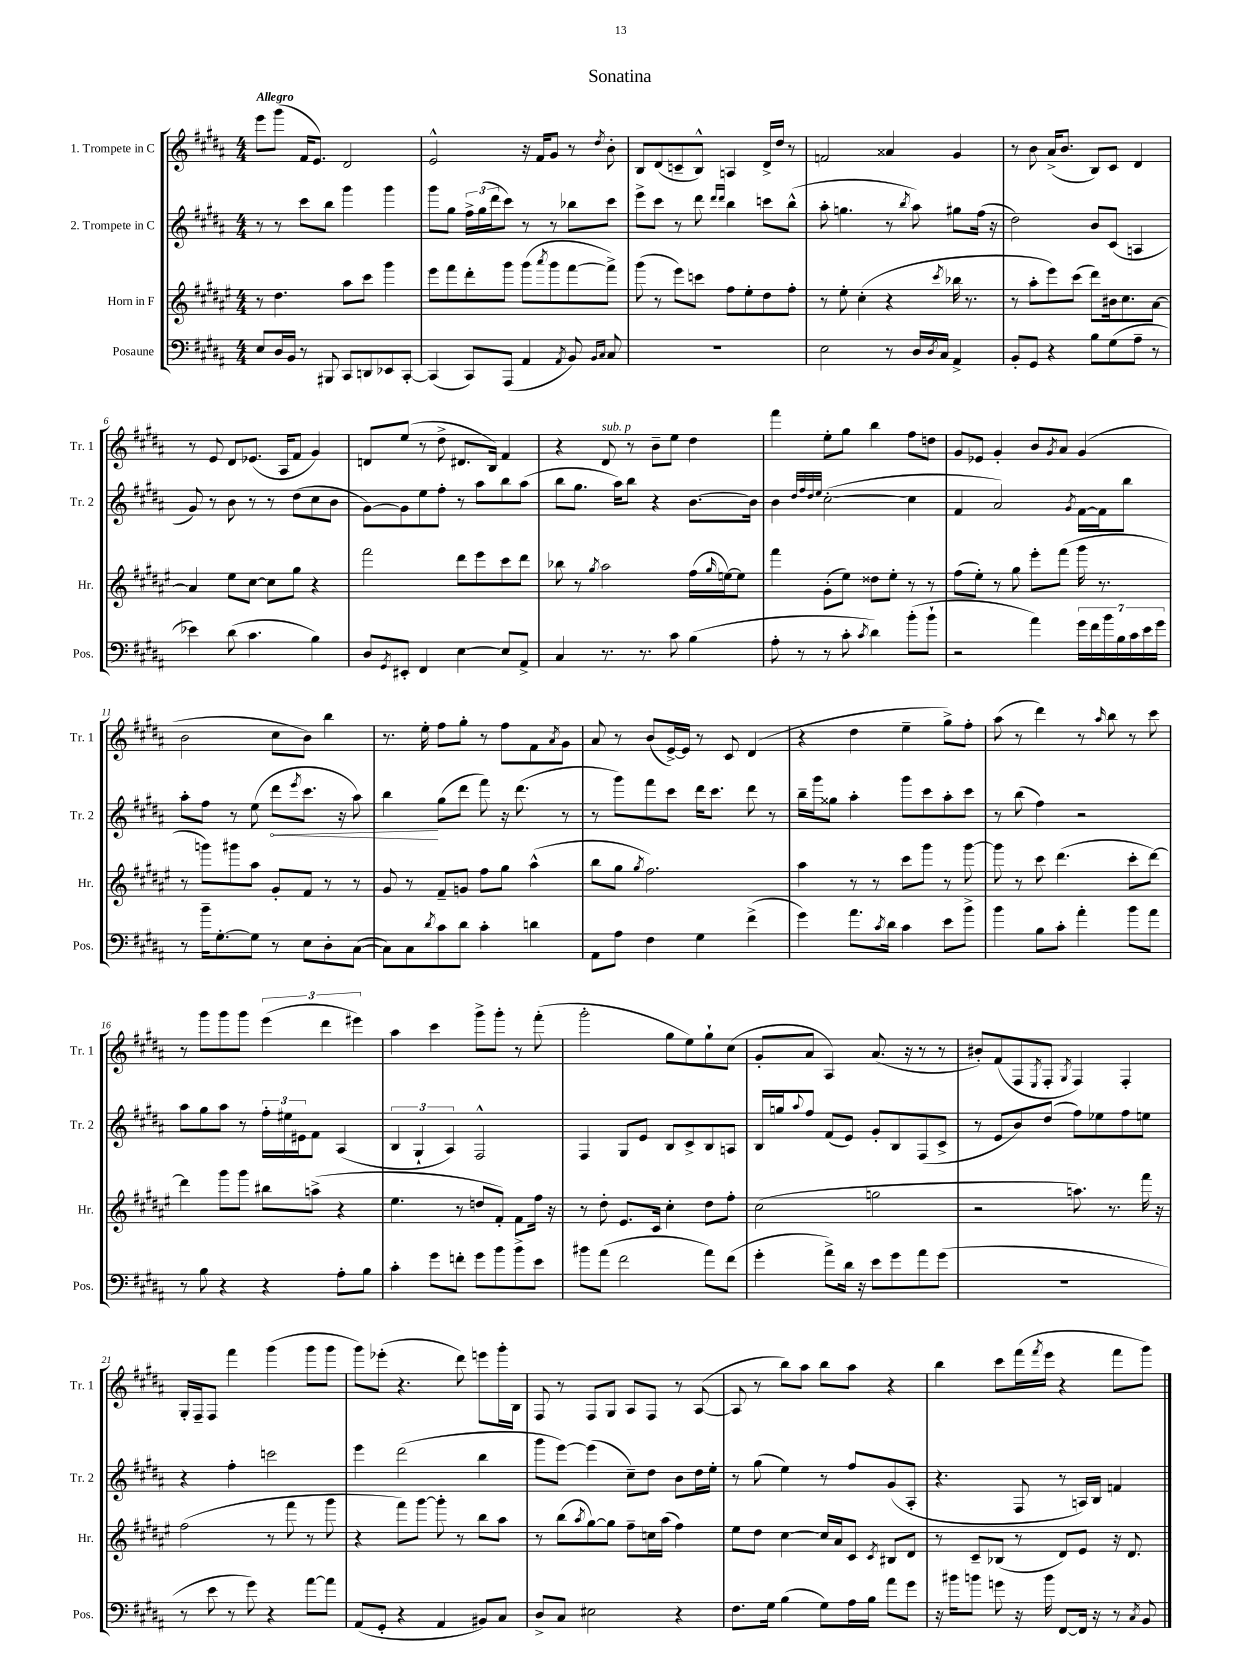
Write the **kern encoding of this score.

**kern	**kern	**kern	**kern
*staff4	*staff3	*staff2	*staff1
*clefF4	*clefG2	*clefG2	*clefG2
*k[f#c#g#d#a#]	*k[f#c#g#d#a#e#]	*k[f#c#g#d#a#]	*k[f#c#g#d#a#]
*M4/4	*M4/4	*M4/4	*M4/4
8E/L	8r	8r	8eee\L
16D#/L	4.dd#\	8r	(8ggg#\J
16BB/JJ	.	.	.
8r	.	8ccc#\L	16f#/LK
.	.	.	8.e/J)
8BBB#/	.	8bb\J	.
8CC#/L	8aa#\L	4ggg#\	2d#/
8DD/	8ccc#\J	.	.
8EE-/	4ggg#\	4ggg#\	.
[8CC#'/J	.	.	.
=	=	=	=
(4CC#/]	8eee#\L	8ggg#\L	2e^^/
.	8fff#\	8gg#\J	.
8CC#/L)	8ddd#'\	24ff#^\LL	.
.	.	(24gg#\	.
.	.	24ddd#\J	.
(8AAA#/J	8ggg#\J	8ccc#\J)	.
4AA#/	(8ggg#\L	8r	16r
.	.	.	16f#/LK
.	8qaaa#/	.	.
.	8ggg#\	8r	8g#/J
8qAA#/	.	.	.
8BB/)	[8fff#\	8bb-\L	8r
16qqBB/LL	.	.	.
16qqC#/JJ	.	.	8qdd#/
8C#/	8fff#^\]J)	8ccc#\J	8b'\
=	=	=	=
1r	(8ggg#\	8eee^\L	8B/L
.	8r	8ccc#\J	(8d#/
.	8eee#\L)	8r	8c~/
.	8ccc\J	8ddd#\	8B^^/J)
.	.	16qqddd#/LL	.
.	.	16qqddd#/JJ	.
.	8ff#\L	4bb\	4A/
.	8ee#'\	.	.
.	8dd#\	8ccc\L	16d#^/LL
.	.	.	16dd#/JJ
.	8ff#'\J	(8bb^^\J	8r
=	=	=	=
2E\	8r	8aa#'\	2f/
.	8ee#'\	4.gg\	.
.	(4cc#'\	.	.
8r	4r	8r	4a##/
.	.	8qbb/	.
16D#/LL	.	8aa#\)	.
8qD#/	.	.	.
16C#/JJ	.	.	.
.	8qccc#/	.	.
4AA#^/	16bb-\	8gg#\L	4g#/
.	8.r	.	.
.	.	(16ff#\Jk	.
.	.	16r	.
=	=	=	=
8BB'/L	8r	2dd#\)	8r
8GG#/J	8aa#'\L	.	8b\
4r	8eee#\)	.	(16a#^/LK
.	.	.	8.b/J
.	(8ccc#\J	.	.
8B\L	8ddd#\L)	8b/L	8B/L)
(8G#\	16b#\k	(8c#/J	8c#/J
.	8.cc#\	.	.
8A#~\J	.	4A/	4d#/
8r	[8a#\J	.	.
=	=	=	=
4e-\)	4a#/]	8g#/)	8r
.	.	8r	8e/
(8d#\	8ee#\L	8b\	8d#/L
4.c#\	[8cc#\J	8r	(8.e-/J
.	8cc#\]L	8r	.
.	.	.	16A#/LK
.	8gg#\J	(8dd#\L	8f#/J
4B\)	4r	8cc#\	4g#/)
.	.	8b\J	.
=	=	=	=
8D#/L	2fff#\	[8g#\L)	8d/L
8qGG#/	.	.	.
8EE#'/J	.	8g#\]	(8ee/J
4FF#/	.	8ee\	8r
.	.	8ff#'\J	8dd#^\
[4E\	8ddd#\L	8r	8.d#/L
.	8eee#\	8aa#\L	.
.	.	.	16B/Jk)
8E/]L	8ccc#\	8bb\	4f#/
8AA#^/J	8ddd#\J	(8aa#\J	.
=	=	=	=
4C#/	8bb-\	8bb\L	4r
.	8r	8.gg#\J	.
.	8qgg#/	.	.
8.r	2aa#\	.	8d#/
.	.	16aa#\LK)	.
.	.	8bb\J	8r
8.r	.	.	.
.	.	4r	8b~\L
8c#\	.	.	8ee\J
(4B\	(16ff#\LL	[8.b\L	4dd#\
.	16qqgg#/	.	.
.	[16ee\J)	.	.
.	8ee\]J	.	.
.	.	16b\]Jk	.
=	=	=	=
8A#'\	4fff#\	4b\	4fff#\
8r	.	.	.
.	.	32qqdd#/LLL	.
.	.	32qqff#/	.
.	.	32qqdd#/	.
.	.	32qqee/JJJ	.
8r	(8g#'\L	([2cc#'\	8ee'\L
8c#'\	8ee#\J)	.	8gg#\J
8qc#/	.	.	.
4d#\)	8dd##\L	.	4bb\
.	8ee#'\J	.	.
(8b'\L	8r	4cc#\]	8ff#\L
8b`\J	8r	.	8dd\J
=	=	=	=
2r	(8ff#\L	4f#/	8g#/L
.	8ee#'\J)	.	8e-/J
.	8r	2a#/)	4g#'/
.	8gg#\	.	.
4a#\)	8eee#'\L	.	8b/L
.	.	.	8qg#/
.	(8fff#\J	.	8a#/J
.	.	8qg#/	.
28g#\LL	16ggg#\	[16f#\LL	(4g#/
28f#\	.	.	.
.	8.r	16f#\]J	.
28b\	.	.	.
28B\	.	.	.
.	.	8bb\J	.
28c#\	.	.	.
28e\	.	.	.
28g#\JJ	.	.	.
=	=	=	=
8r	8r	8aa#'\L	2b\
16b~\LK	8ggg\L)	8ff#\J	.
[8.G#'\	.	.	.
.	8ggg#\	8r	.
8G#\]J	8aa#\J	(8ee\	.
8r	8g#'/L	8ddd#\L	8cc#\L
.	.	8qeee/	.
8E\L	8f#/J	8.ccc#\J	8b\J)
8D#'\	8r	.	4bb\
.	.	16r	.
([8C#\J	8r	8aa#\)	.
=	=	=	=
8C#\]L)	8g#/	4bb\	8.r
8C#\	8r	.	.
.	.	.	16ee'\
8qd#/	.	.	.
8c#\	8f#~/L	(8gg#\L	8ff#\L
8d#\J	8g/J	8ddd#\J	8gg#'\J
4c#'\	8ff#\L	8fff#\)	8r
.	8gg#\J	16r	8ff#\L
.	.	(8.ddd#\	.
4d\	(4aa#^^\	.	8f#\
.	.	.	8qa#/
.	.	8r	8g#\J
=	=	=	=
8AA#\L	8bb\L	8r	8a#/
8A#\J	8gg#\J	8ggg#\L)	8r
.	8qgg#/	.	.
4F#\	2.ff#\)	8fff#\	(8b/L
.	.	8ccc#\J	[16e^/L)
.	.	.	16e/]JJ
4G#\	.	16ddd#\LK	8r
.	.	8.ccc#\J	.
.	.	.	8c#/
(4f#^\	.	8ddd#\	(4d#/
.	.	8r	.
=	=	=	=
4g#\)	4aa#\	16bb~\LL	4r
.	.	16ggg#\J	.
.	.	8gg##\J	.
8.a#\L	8r	4aa#'\	4dd#\
.	8r	.	.
8qc#/	.	.	.
16d#\Jk	.	.	.
4c#\	8ccc#\L	8ggg#\L	4ee~\
.	8ggg#\J	8ccc#\	.
8e\L	8r	8aa#'\	8gg#^\L)
8b^\J	[8ggg#\	8ccc#\J	8ff#'\J
=	=	=	=
4b\	8ggg#\]	8r	(8aa#\
.	8r	(8bb\	8r
8B\L	8ccc#\	4ff#\)	4ddd#\)
8c#'\J	(4.ddd#\	.	.
4a#'\	.	2r	8r
.	.	.	16qqaa#/
.	.	.	8bb\
8b\L	8ccc#'\L	.	8r
8a#\J	[8ddd#\J)	.	8ccc#\
=	=	=	=
8r	4ddd#\]	8aa#\L	8r
8B\	.	8gg#\	8ggg#\L
4r	8ggg#\L	8aa#\J	8ggg#\
.	8ggg#\J	8r	8ggg#\J
4r	8bb#\L	24ff#'\LL	(6eee\
.	.	24ee#\	.
.	.	24e#\J	.
.	(8aa^\J	8f#\J	.
.	.	.	6ddd#\
8A#'\L	4r	(4A#/	.
.	.	.	6eee#\)
8B\J	.	.	.
=	=	=	=
4c#'\	4.ee#\	6B/	4aa#\
.	.	6G#`/	.
8g#\L	.	.	4ccc#\
.	.	6A#/)	.
8f'\J	8r	.	.
8g#\L	8dd/L	2F#^^/	8ggg#^\L
8b\	8f#'/J)	.	8ggg#'\J
8b^\	8f#\L	.	8r
8e\J	16ff#\Jk	.	(8fff#'\
.	16r	.	.
=	=	=	=
8b#\L	8r	4F#/	2ggg#'\
(8a#\J	8dd#'\	.	.
2f#\	8.e#/L	8G#/L	.
.	.	8e/J	.
.	16c#/Jk	.	.
.	4cc#'\	8B/L	8gg#\L
.	.	8c#^/	8ee\)
8a#\L)	8dd#\L	8B/	8gg#`\
(8f#\J	8ff#'\J	8A/J	(8cc#\J
=	=	=	=
4g#'\	(2cc#\	16B/LL	8g#'/L
.	.	16gg/J	.
.	.	8qqaa#/	.
.	.	8ff#/J	8a#/J
8a#^\L)	.	(8f#/L	4A#/)
16d#\Jk	.	8e/J)	.
16r	.	.	.
8e\L	2gg\	8g#'/L	(8.a#/
8g#\	.	8B/	.
.	.	.	16r
8a#\	.	(8F#/	8r
(8g#\J	.	8c#^/J	8r
=	=	=	=
1r	2r	8r	8b#'/L)
.	.	8e/L	(8f#/
.	.	8b/)	8F#/
.	.	.	8qE/
.	.	(8dd#/J	8F#'/J
.	.	.	8qG#/
.	8.aa\)	8ff#\L)	4F#/)
.	.	8ee-\	.
.	8.r	.	.
.	.	8ff#\	4F#'/
.	16fff#\	8ee\J	.
.	16r	.	.
=	=	=	=
8r	(2ff#\	4r	16G#'/LL
.	.	.	16F#~/J
8e\	.	.	8F#/J
8r	.	4ff#'\	4fff#\
8g#\)	.	.	.
4r	8r	2ccc\	(4ggg#\
.	8fff#\	.	.
[8a#\L	8r	.	8ggg#\L
8a#\]J	8ggg#\	.	8ggg#\J
=	=	=	=
(8AA#/L	4r	4eee\	8ggg#\L)
8GG#'/J	.	.	(8eee-'\J
4r	8fff#\L)	(2ddd#\	4.r
.	[8ggg#\J	.	.
4AA#/	8ggg#'\]	.	.
.	8r	.	8ddd#\)
8BB#/L)	8bb\L	4bb\	8eee\L
8C#/J	8aa#\J	.	16ggg#'\L
.	.	.	16B\JJ
=	=	=	=
8D#^/L	8r	8ggg#\L	8F#/
8C#/J	(8bb\L	[8eee\J)	8r
.	8qaa#/	.	.
2E#\	[8gg#\)	(4eee\]	8F#/L
.	8gg#\]J	.	8G#/J
.	8ff#~\L	8cc#~\L)	8A#/L
.	16cc\L	8dd#\J	8F#/J
.	(16aa#\JJ	.	.
4r	4ff#\)	8b\L	8r
.	.	16dd#\L	([8A#/
.	.	16ee'\JJ	.
=	=	=	=
8.F#\L	8ee#\L	8r	8A#/]
.	8dd#\J	(8gg#\	8r
16G#\Jk	.	.	.
(4B\	[4cc#\	4ee\)	8bb\L)
.	.	.	8aa#\J
8G#\L)	16cc#/]LL	8r	8bb\L
.	16a#/J	.	.
16A#\L	8c#/J	8ff#/L	8aa#\J
16B\JJ	.	.	.
.	8qc#/	.	.
8a#\L	8B#/L	(8g#/	4r
8g#\J	8d#/J	8A#'/J	.
=	=	=	=
16r	8r	4.r	4bb\
16b#\LK	.	.	.
8b\J	8c#~/L	.	.
8g\	(8B-/J	.	8ccc#\L
16r	8r	8F#/	(16fff#\L
.	.	.	8qfff#/
16b\	.	.	16eee\JJ
[8FF#/L	8d#/L)	8r	4r
16FF#/]Jk	8e#/J	16A/LL)	.
16r	.	16B/JJ	.
8r	16r	4f/	8fff#\L
.	8.d#/	.	.
8qC#/	.	.	.
8BB/	.	.	8ggg#\J)
==	==	==	==
*-	*-	*-	*-
